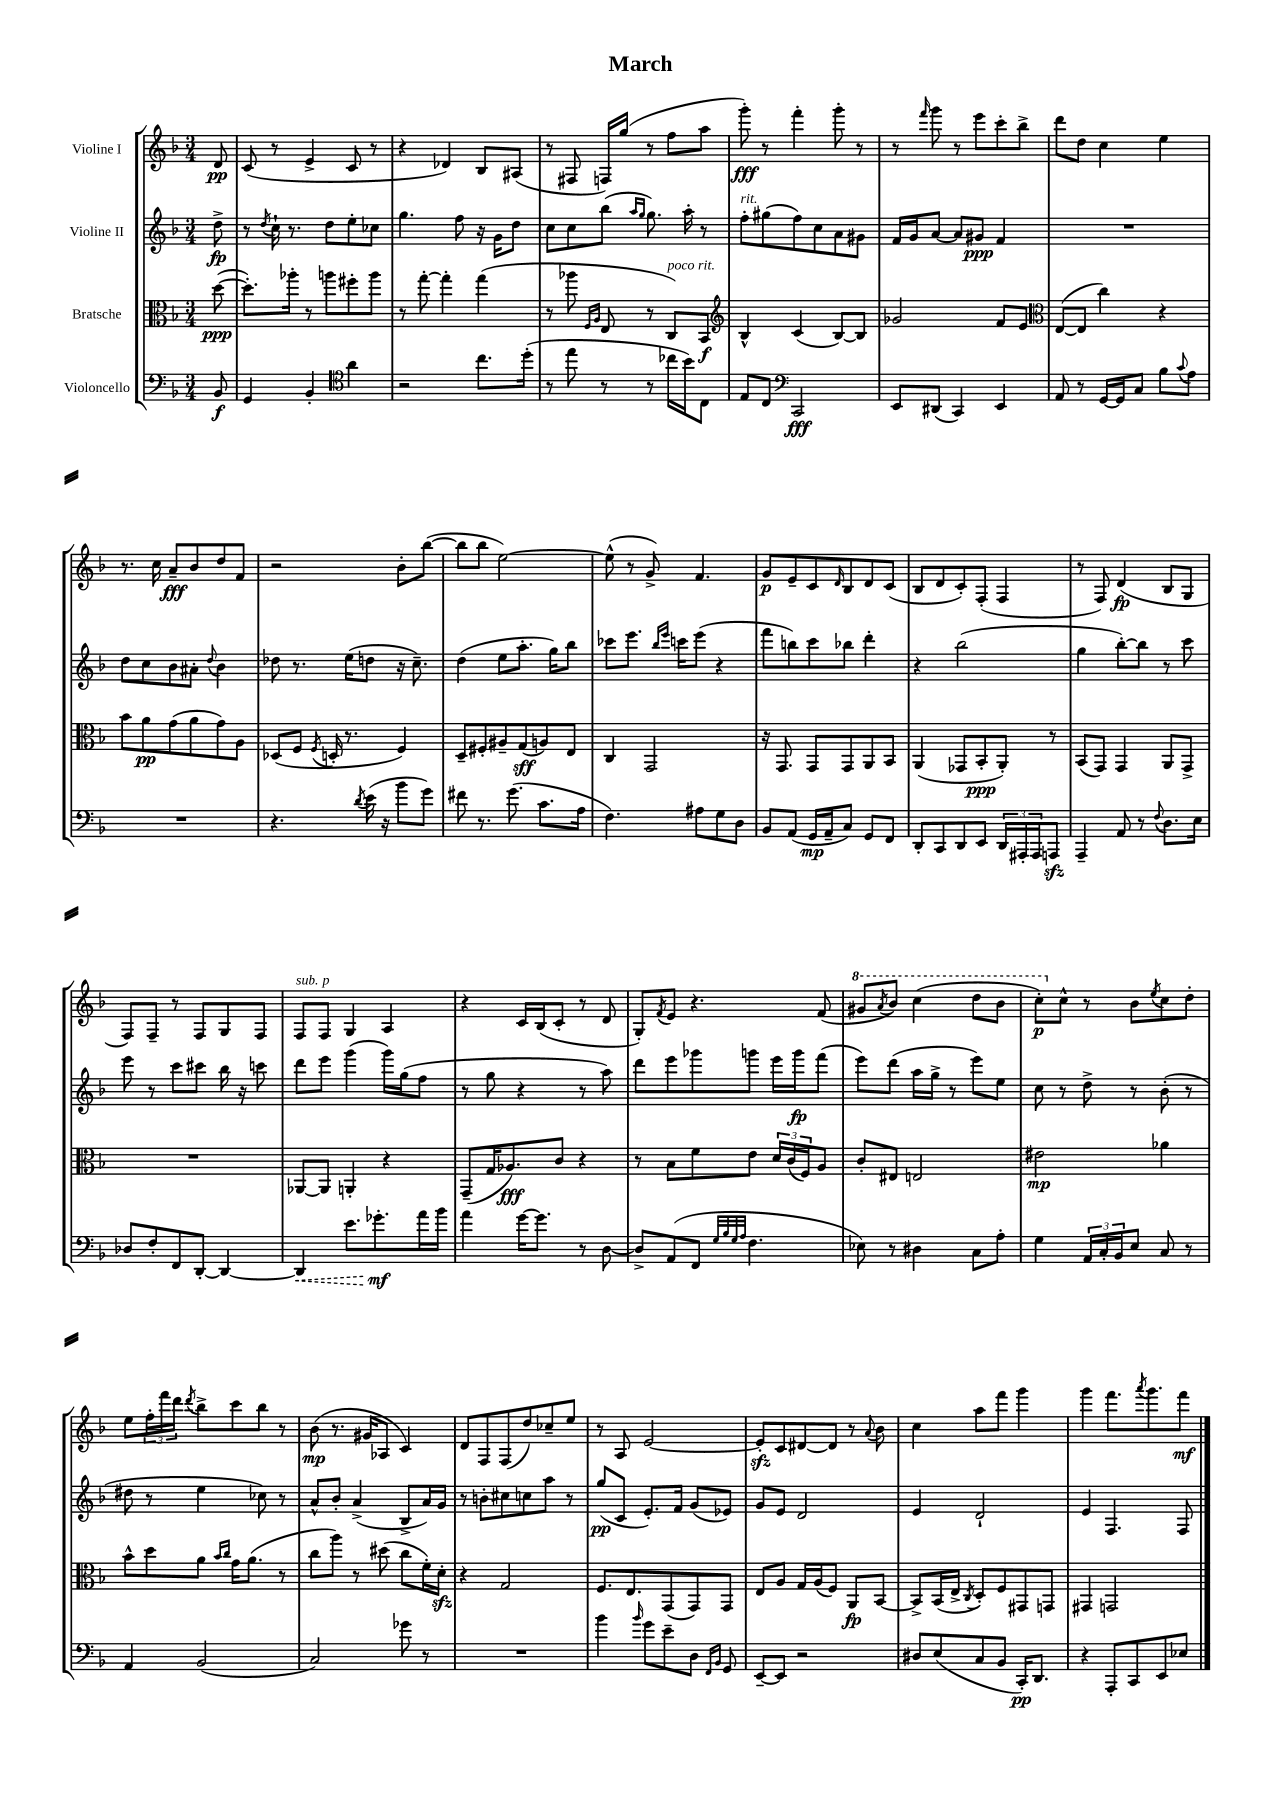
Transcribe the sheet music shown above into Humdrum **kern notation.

**kern	**kern	**kern	**kern
*staff4	*staff3	*staff2	*staff1
*clefF4	*clefC3	*clefG2	*clefG2
*k[b-]	*k[b-]	*k[b-]	*k[b-]
*M3/4	*M3/4	*M3/4	*M3/4
8BB-	([8dd	8dd^	8d
=	=	=	=
4GG	8.dd'])	8r	(8c
.	.	8qdd	.
.	.	16cc`	8r
.	16aa-'	8.r	.
4BB-'	8r	.	4e^
.	8aa	8dd	.
*clefC4	*	*	*
4a	8ff#'	8ee'	8c
.	8aa	8cc-	8r
=	=	=	=
2r	8r	4.gg	4r
.	[8gg'	.	.
.	4gg']	.	4d-)
.	.	8ff	.
8.cc	(4gg	16r	8B-
.	.	16g	.
.	.	8dd	(8A#
(16dd'	.	.	.
=	=	=	=
8r	8r	8cc	8r
8ee	8aa-	8cc	8F#
.	16qqF	.	.
.	16qqA	.	.
8r	8E	(8bb-	16F)
.	.	.	(16gg
.	.	16qqaa	.
.	.	16qqgg	.
8r	8r	8.gg)	8r
16cc-	8C)	.	8ff
16b-)	.	16aa'	.
8C	8BB-	8r	8aa
=	=	=	=
*	*clefG2	*	*
8E	4B-^^	8ff'	8ggg')
8C	.	(8gg#	8r
*clefF4	*	*	*
2CC	(4c	8ff)	4fff'
.	.	8cc	.
.	[8B-)	8a	8ggg'
.	8B-]	8g#	8r
=	=	=	=
8EE	2g-	16f	8r
.	.	16g	.
.	.	.	16qqfff
(8DD#	.	[8a	8ggg
4CC)	.	8a]	8r
.	.	8g#	8eee
4EE	8f	4f	8ccc'
.	8e	.	8bb-^
=	=	=	=
*	*clefC3	*	*
8AA	([8E	2.r	8ddd
8r	8E]	.	8dd
[16GG	4cc)	.	4cc
16GG]	.	.	.
8C	.	.	.
8B-	4r	.	4ee
8qqc	.	.	.
8A	.	.	.
=	=	=	=
2.r	8b-	8dd	8.r
.	8a	8cc	.
.	.	.	16cc
.	(8g	8b-	8a~
.	8a	8a#'	8b-
.	.	8qqdd	.
.	8g)	4b-	8dd
.	8A	.	8f
=	=	=	=
4.r	(8D-	8dd-	2r
.	8F	8.r	.
.	8qF	.	.
.	16D'	.	.
.	8.r	(16ee	.
8qd	.	.	.
(16e	.	8dd	.
16r	.	.	.
8b-	4F)	16r	8b-'
.	.	8.cc~)	.
8g)	.	.	([8bb-
=	=	=	=
8f#	8D~	(4dd	8bb-]
8.r	8F#'	.	8bb-
.	8A#~	8ee	[2ee)
(8.g	.	.	.
.	(8G	8.aa'	.
8.c	8A)	.	.
.	.	16gg)	.
.	8E	8bb-	.
16A	.	.	.
=	=	=	=
4.F)	4C	8ccc-	(8ee^^]
.	.	8.eee	8r
.	2GG	.	8g^)
.	.	16qqbb-	.
.	.	16qqeee	.
.	.	16ccc	.
8A#	.	(8eee	4.f
8G	.	4r	.
8D	.	.	.
=	=	=	=
8BB-	16r	8fff	8g
.	8.GG	.	.
(8AA	.	8bb)	8e~
16GG	8GG	8ccc	8c
16AA~	.	.	.
.	.	.	16qqd
8C)	8GG	8bb-	8B-
8GG	8AA	4ddd'	8d
8FF	8BB-	.	(8c
=	=	=	=
8DD'	(4AA	4r	8B-
8CC	.	.	8d
8DD	8GG-	(2bb-	8c')
8EE	8BB-'	.	(8F'
24DD	8AA')	.	4F
24AAA#'	.	.	.
24AAA#	.	.	.
8AAA	8r	.	.
=	=	=	=
4AAA~	(8BB-	4gg	8r
.	8GG)	.	8F)
8AA	4GG	[8bb-')	(4d
8r	.	8bb-]	.
8qqF	.	.	.
8.D	8AA	8r	8B-
.	8GG^	8ccc	8G
16E	.	.	.
=	=	=	=
8D-	2.r	8eee	8F)
8F'	.	8r	8F~
8FF	.	8ccc	8r
[8DD'	.	8ccc#	8F
4DD_	.	16bb-	8G
.	.	16r	.
.	.	8ccc	8F
=	=	=	=
4DD]	[8AA-	8ddd	8F
.	8AA-]	8eee	8F
8.e	4AA'	(4ggg	4G
8.g-'	.	.	.
.	4r	16ggg)	4A
.	.	(16gg	.
16a	.	8ff	.
16b-	.	.	.
=	=	=	=
4a	(8GG~	8r	4r
.	16G	8gg	.
.	8.A-)	.	.
[16g	.	4r	16c
8.g]	.	.	(16B-
.	8c	.	8c'
8r	4r	8r	8r
[8D	.	8aa)	8d
=	=	=	=
8D^]	8r	8ddd	8G')
.	.	.	8qf
(8AA	8B-	8eee	8e
8FF	8f	8ggg-	4.r
32qqG	.	.	.
32qqB-	.	.	.
32qqG	.	.	.
32qqA	.	.	.
4.F	8e	8ggg	.
.	24d	16eee	.
.	(24c	.	.
.	.	16ggg	.
.	24F)	.	.
.	8A	(8fff	(8f
=	=	=	=
8E-)	8c'	8eee)	8gg#
.	.	.	8qaa
8r	8E#	(8ddd	8bb-)
4D#	2E	16aa	(4ccc
.	.	16gg^	.
.	.	8r	.
8C	.	8eee)	8ddd
8A'	.	8ee	8bb-
=	=	=	=
4G	2e#	8cc	8ccc')
.	.	8r	8cc^^
24AA	.	8dd^	8r
24C'	.	.	.
24BB-	.	.	.
8E	.	8r	8b-
.	.	.	8qee
8C	4a-	(8b-'	8cc
8r	.	8r	8dd'
=	=	=	=
4AA	8b-^^	8dd#	8ee
.	8dd	8r	24ff'
.	.	.	24fff
.	.	.	24ddd
.	.	.	8qddd
(2BB-	8a	4ee	8bb-^
.	16qqb-	.	.
.	16qqcc	.	.
.	16g	.	8ccc
.	(8.a	.	.
.	.	8cc-)	8bb-
.	8r	8r	8r
=	=	=	=
2C)	8cc	8a^^	(8b-
.	8aa)	8b-'	8.r
.	8r	(4a^	.
.	.	.	16g#
.	(8dd#	.	8A-
8g-	8cc	8B-^	4c)
8r	16f')	16a)	.
.	16d'	16g	.
=	=	=	=
2.r	4r	8r	8d
.	.	8b'	8F
.	2G	8cc#	(8F
.	.	8cc	8dd)
.	.	8aa	8cc-~
.	.	8r	8ee
=	=	=	=
4b-	8.F	(8gg	8r
.	.	8c	8A
.	8.E	.	.
16qqb-	.	.	.
8g	.	8.e')	[2e
8e~	(8GG	.	.
.	.	16f	.
8D	8GG)	(8g	.
16qqFF	.	.	.
16qqBB-	.	.	.
8GG	8GG	8e-)	.
=	=	=	=
[8EE~	8E	8g	8e']
8EE]	8A	8e	8c
2r	16G	2d	[8d#
.	(16A	.	.
.	8F)	.	8d#]
.	8AA	.	8r
.	.	.	8qqa
.	[8BB-	.	8b-
=	=	=	=
8D#	8BB-^]	4e	4cc
(8E	(16BB-	.	.
.	16E^	.	.
.	8qC	.	.
8C	8D')	2d`	8aa
8BB-	8F	.	8fff
16CC')	8GG#	.	4ggg
8.DD	.	.	.
.	8GG	.	.
=	=	=	=
4r	4GG#	4e	4ggg
8AAA'	2GG	4.F	8.fff
8CC	.	.	.
.	.	.	8qaaa
.	.	.	8.ggg
8EE	.	.	.
8E-	.	8F	8fff
==	==	==	==
*-	*-	*-	*-
